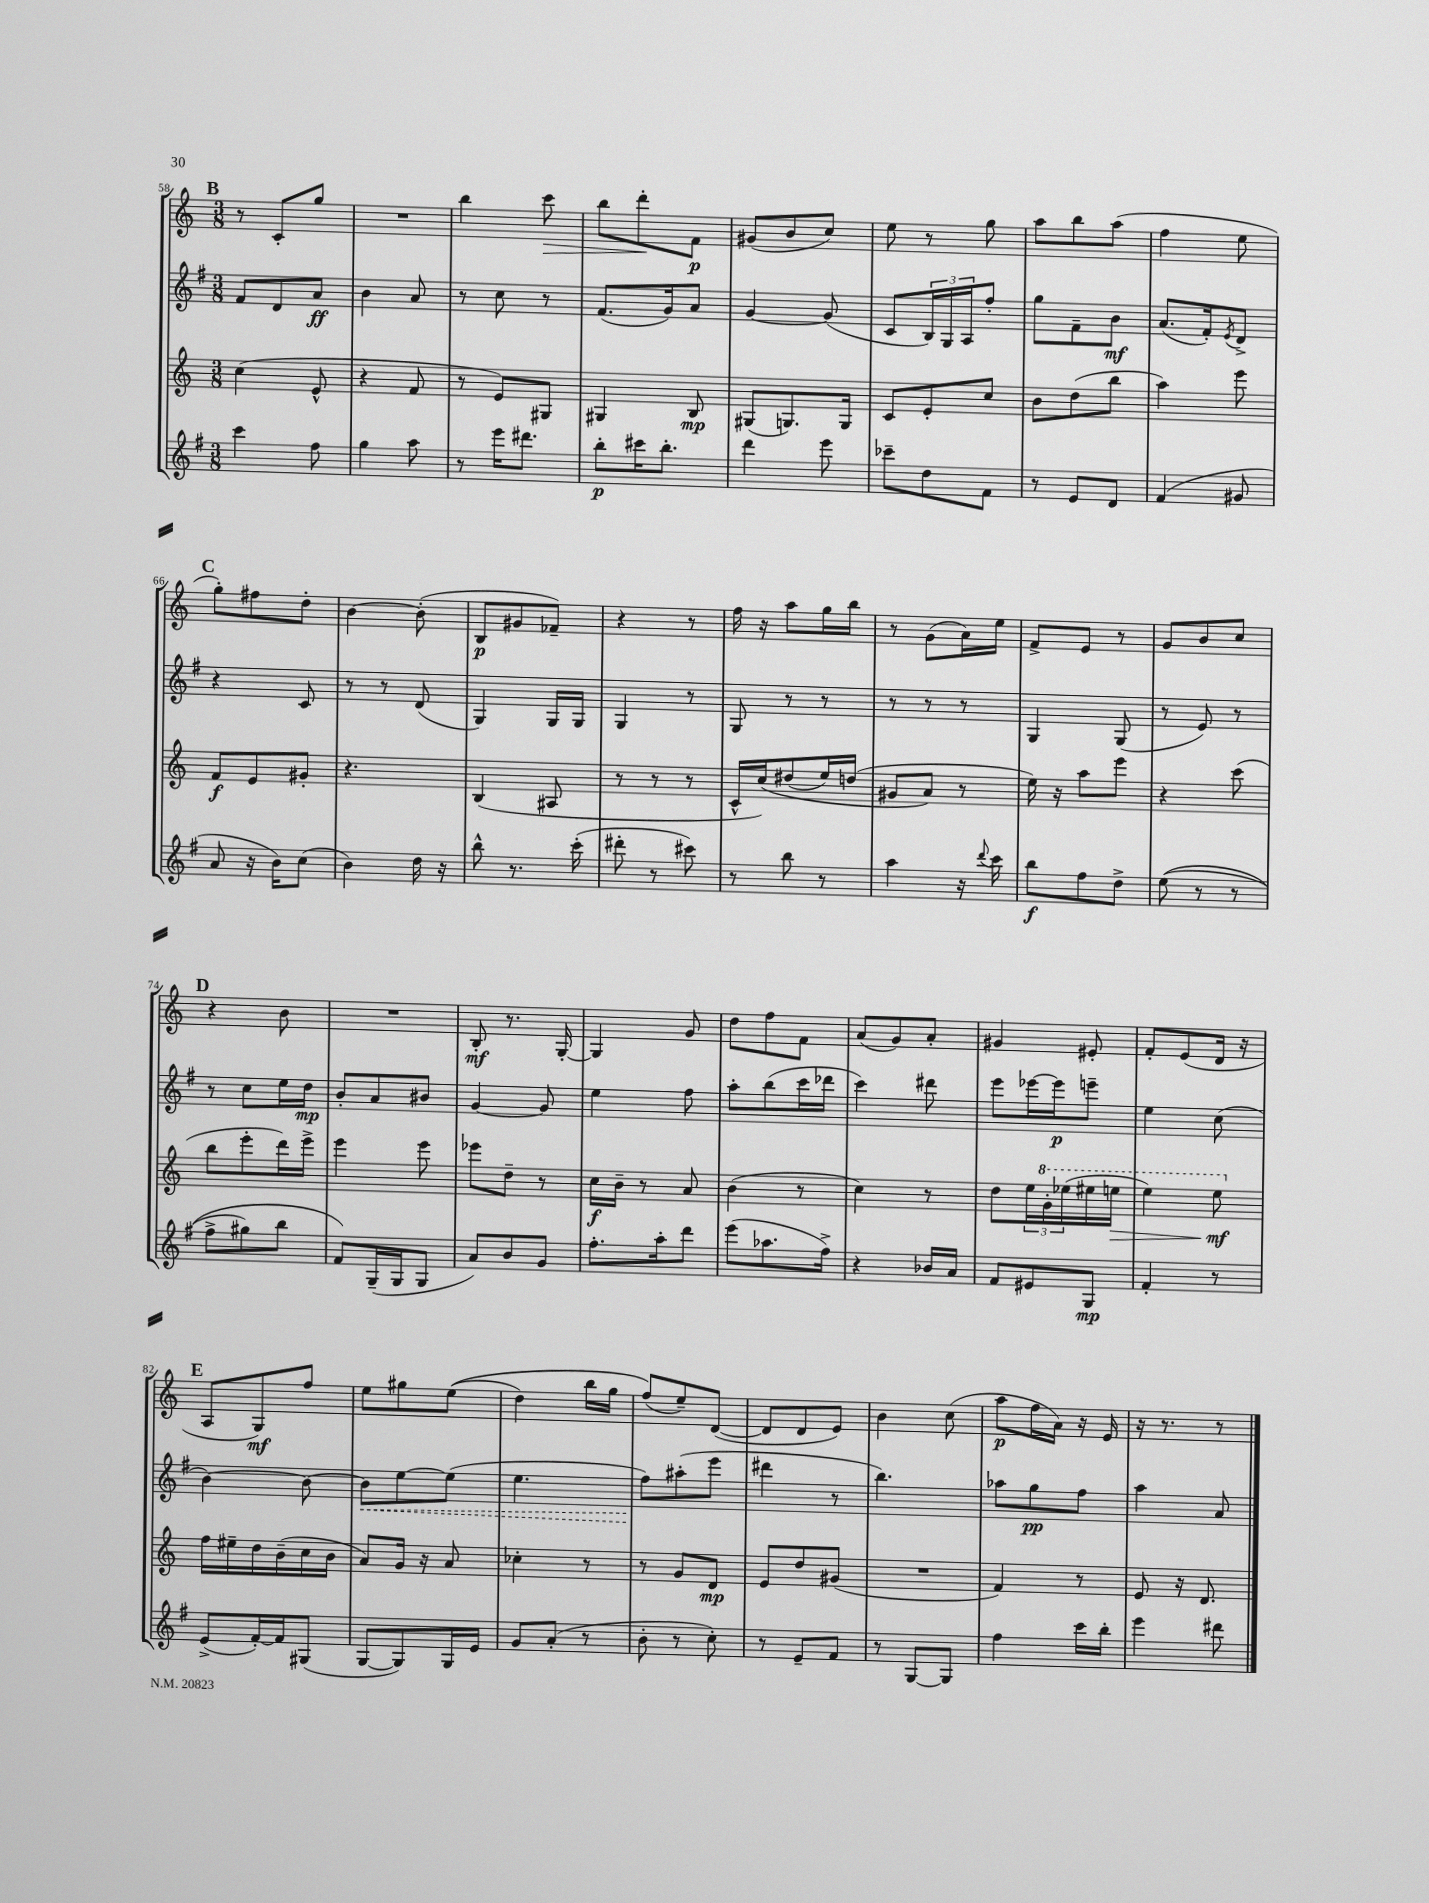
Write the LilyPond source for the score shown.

<<
\new StaffGroup <<
\new Staff = "s0" {
    \clef treble \key c \major \numericTimeSignature \time 3/8
    \mark \markup { \bold "B" } r8 c'8-. g''8 |
    R4. |
    b''4 c'''8\> |
    b''8 d'''8-.\! f'8\p |
    gis'8( b'8 c''8) |
    e''8 r8 g''8 |
    a''8 b''8 a''8( |
    f''4 e''8 |
    \mark \markup { \bold "C" } g''8-.) fis''8 d''8-. |
    b'4~ b'8-.( |
    b8\p gis'8 fes'8--) |
    r4 r8 |
    f''16 r16 a''8 g''16 b''16 |
    r8 g'8( a'16) e''16 |
    f'8-> e'8 r8 |
    g'8 b'8 c''8 |
    \mark \markup { \bold "D" } r4 b'8 |
    R4. |
    b8-.\mf r8. g16~-. |
    g4 g'8 |
    d''8 f''8 f'8 |
    a'8( g'8) a'8-. |
    gis'4 eis'8-. |
    f'8-. e'8( d'16 r16 |
    \mark \markup { \bold "E" } a8 g8\mf) f''8 |
    e''8 gis''8 e''8(\( |
    d''4) b''16 g''16 |
    f''8(\) e''8--) d'8~( |
    d'8 d'8 e'8) |
    b'4 c''8( |
    a''8\p f''16 a'16) r16 e'16 |
    r16 r8. r8 \bar "|." |
}
\new Staff = "s1" {
    \clef treble \key g \major \numericTimeSignature \time 3/8
    \mark \markup { \bold "B" } fis'8 d'8 a'8\ff |
    b'4 a'8 |
    r8 c''8 r8 |
    fis'8.( g'16) a'8 |
    g'4~ g'8( |
    c'8 \tuplet 3/2 { b16) g16 a16 } fis''8-. |
    g''8 fis'8-- b'8\mf |
    a'8.( fis'16-.) \acciaccatura { e'8 } d'8-> |
    \mark \markup { \bold "C" } r4 c'8 |
    r8 r8 d'8( |
    g4) g16 g16 |
    g4 r8 |
    g8 r8 r8 |
    r8 r8 r8 |
    g4 g8( |
    r8 e'8) r8 |
    \mark \markup { \bold "D" } r8 c''8 e''16 d''16\mp |
    b'8-. a'8 bis'8 |
    g'4~ g'8 |
    e''4 fis''8 |
    a''8-. b''8( c'''16 des'''16 |
    c'''4) dis'''8 |
    e'''8 ees'''16~ ees'''16\p e'''8-- |
    e''4 c''8( |
    \mark \markup { \bold "E" } b'4~) b'8~ |
    \once \override Hairpin.style = #'dashed-line b'8\< e''8~ e''8( |
    e''4. |
    fis''8\!) ais''8-.( e'''8 |
    dis'''4 r8 |
    b''4.) |
    aes''8 g''8\pp fis''8 |
    a''4 a'8 \bar "|." |
}
\new Staff = "s2" {
    \clef treble \key c \major \numericTimeSignature \time 3/8
    \mark \markup { \bold "B" } c''4( e'8-^ |
    r4 f'8 |
    r8 e'8) gis8 |
    gis4 b8\mp |
    gis8( g8.) g16 |
    c'8 e'8-. c''8 |
    b'8 d''8( b''8 |
    a''4) e'''8 |
    \mark \markup { \bold "C" } f'8\f e'8 gis'8-. |
    r4. |
    b4( ais8 |
    r8 r8 r8 |
    c'16-^ c''16)\( dis''8( e''16) d''16( |
    gis'8 a'8\) r8 |
    e''16) r16 a''8 e'''8 |
    r4 c'''8( |
    \mark \markup { \bold "D" } b''8 e'''8-. d'''16) e'''16-> |
    e'''4 e'''8 |
    ees'''8 d''8-- r8 |
    c''16\f b'16-- r8 a'8 |
    b'4( r8 |
    c''4) r8 |
    d''8 \tuplet 3/2 { e''16 \ottava #1 g''16-. ees'''16( } eis'''16 e'''16\> |
    e'''4) e'''8\mf\! \ottava #0 |
    \mark \markup { \bold "E" } f''16 eis''16-- d''16 b'16--( c''16 b'16 |
    a'8) g'16 r16 a'8 |
    ces''4-. r8 |
    r8 g'8 d'8\mp |
    e'8 d''8 gis'8( |
    R4. |
    f'4) r8 |
    e'8 r16 d'8. \bar "|." |
}
\new Staff = "s3" {
    \clef treble \key g \major \numericTimeSignature \time 3/8
    \mark \markup { \bold "B" } c'''4 fis''8 |
    g''4 a''8 |
    r8 e'''16 dis'''8. |
    b''8-.\p cis'''16 b''8.-. |
    d'''4 e'''8 |
    ces'''8-- d''8 fis'8 |
    r8 e'8 d'8 |
    fis'4( gis'8 |
    \mark \markup { \bold "C" } a'8 r16 b'16) c''8( |
    b'4) d''16 r16 |
    b''8-^ r8. c'''16-.( |
    dis'''8-. r8 cis'''8) |
    r8 b''8 r8 |
    a''4 r16 \appoggiatura { d'''8 } c'''16 |
    b''8\f fis''8 d''8-> |
    e''8(\( r8 r8 |
    \mark \markup { \bold "D" } fis''8-> gis''8) b''8 |
    fis'8\) g16--( g16 g8 |
    a'8) b'8 g'8 |
    fis''8.-. a''16-. d'''8 |
    e'''8( aes''8. fis''16->) |
    r4 bes'16 a'16 |
    fis'8 eis'8 g8\mp |
    fis'4-. r8 |
    \mark \markup { \bold "E" } e'8->( fis'16~-.) fis'16 gis8( |
    g8~ g8) g16 e'16 |
    g'8 a'8-.( r8 |
    b'8-. r8 c''8-.) |
    r8 e'8-- fis'8 |
    r8 g8~ g8 |
    fis''4 c'''16 b''16-. |
    e'''4 dis'''8 \bar "|." |
}
>>
>>
\layout { \context { \Score currentBarNumber = #58 } }
